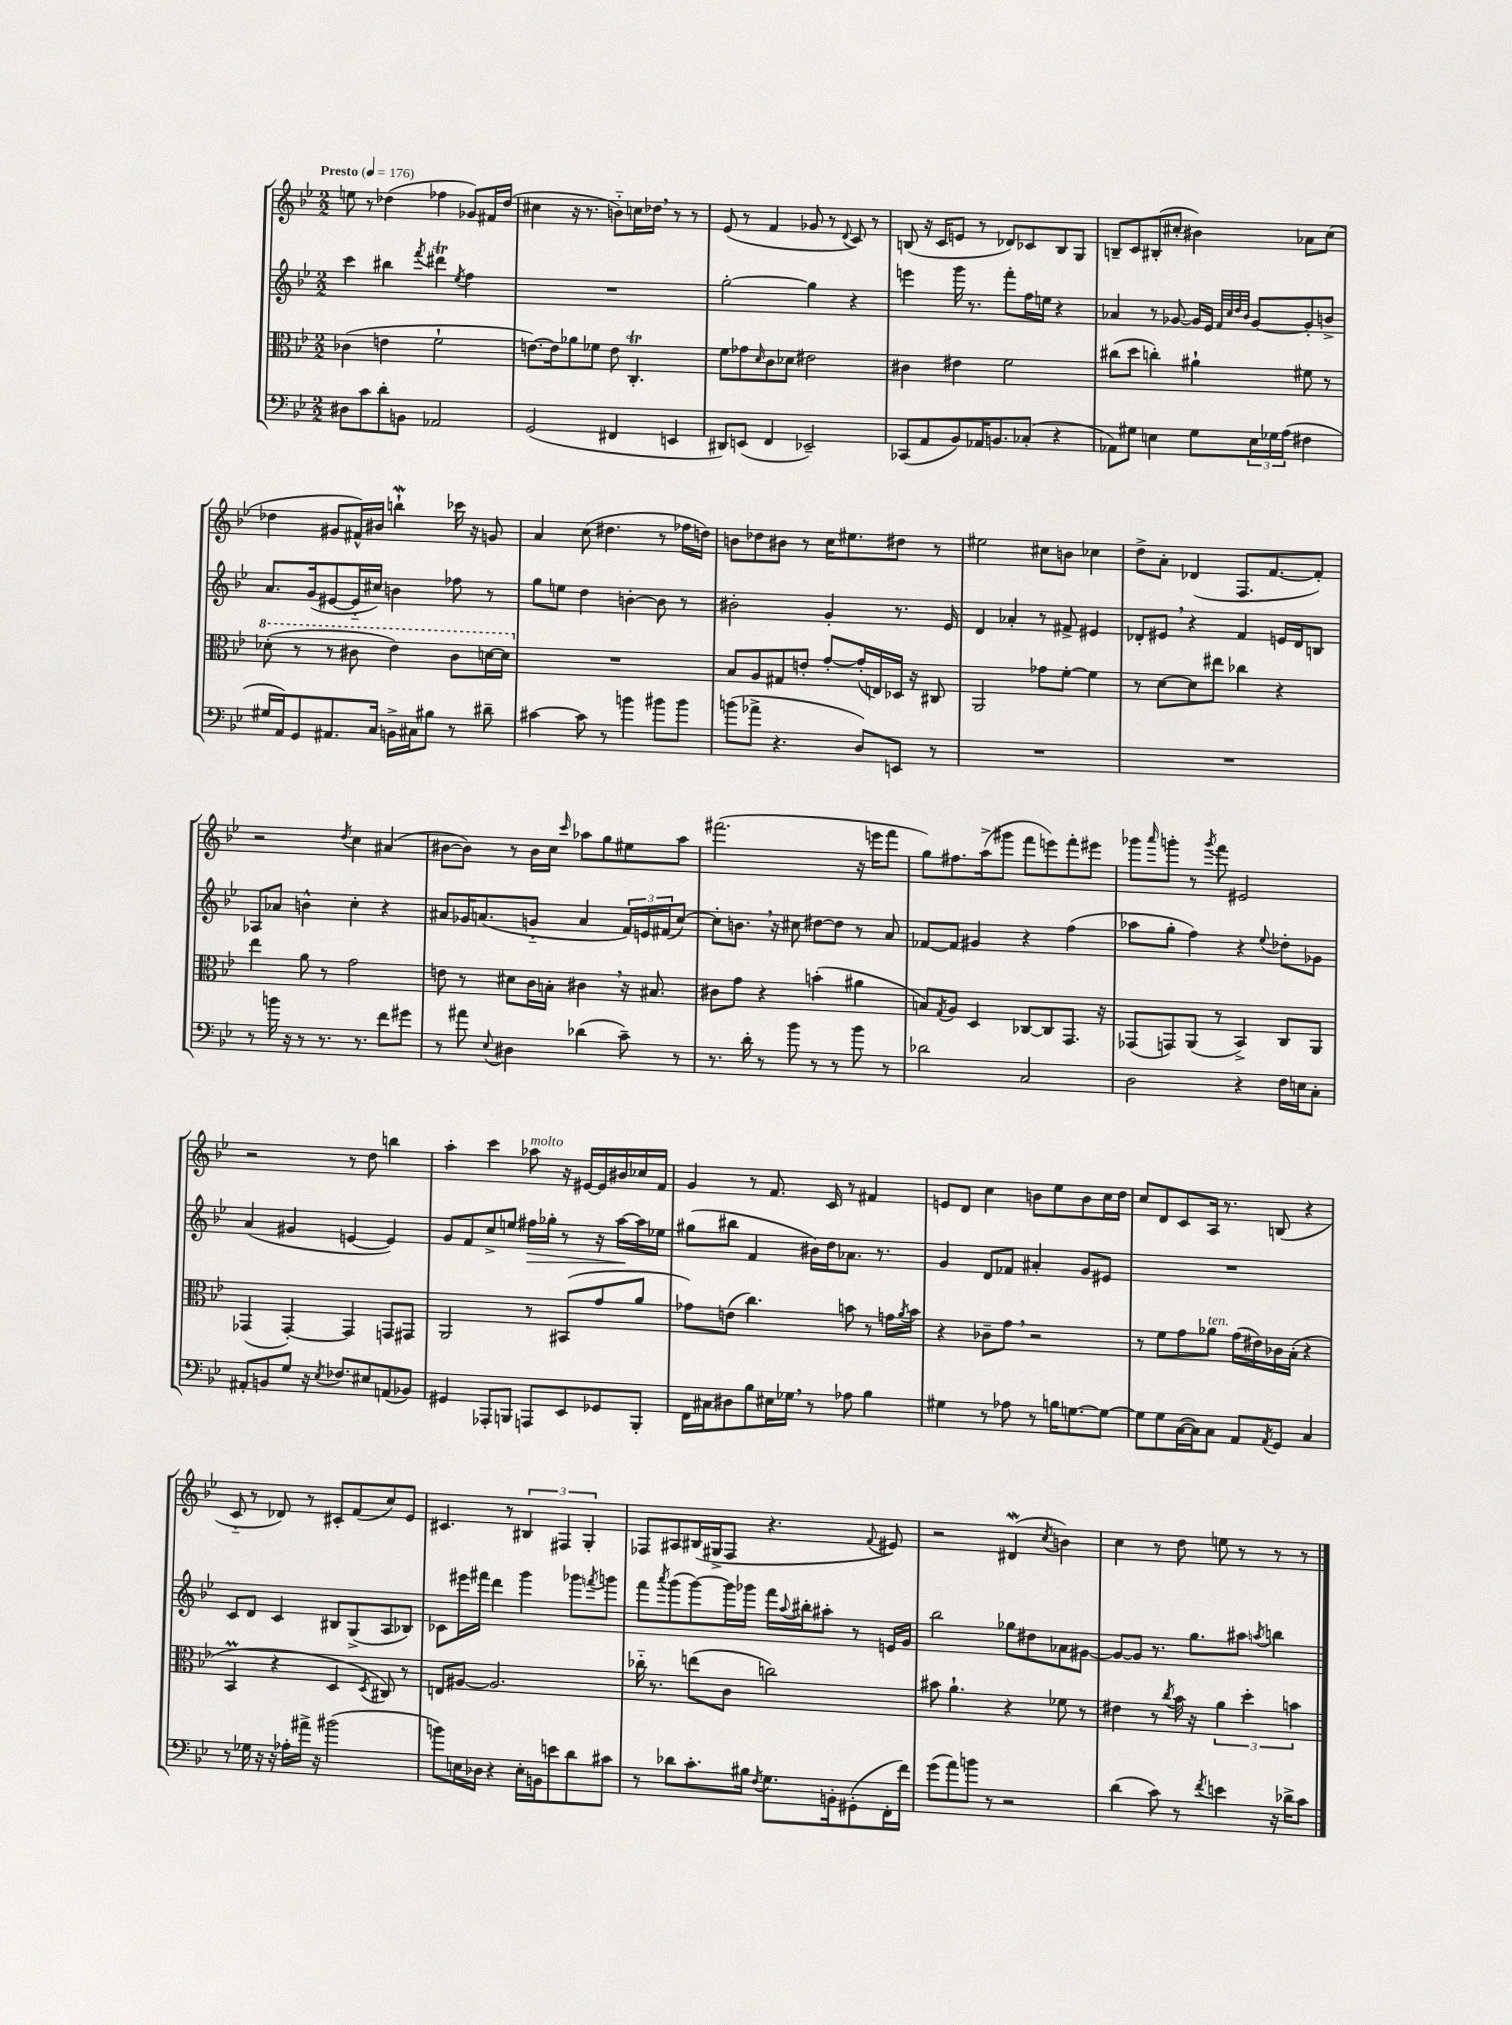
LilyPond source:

<<
\new StaffGroup <<
\new Staff = "s0" {
    \clef treble \key bes \major \numericTimeSignature \time 2/2 \tempo "Presto" 4 = 176
    e''8 r8 des''4( fes''4 ges'8) fis'16 des''16( |
    cis''4 r16 r8. b'8-_) c''16 des''16 \breathe r8 r8 |
    ees'8( r8 f'4 ges'8 r8 \appoggiatura { d'8 } c'8) r8 |
    b8( r16 c'16 e'8 r8 des'8) ces'8 b8 g8 |
    b8-- c'8 bis8-.( cis''8-. bis'4) aes'8 cis''8( |
    des''4 gis'8 fis'16-^) bis'16 b''4-!\mordent ces'''16 r16 g'8 |
    a'4 c''8( dis''4. r8 fes''16 d''16) |
    b'8 des''8 bis'8 r8 c''16 eis''8. dis''8 r8 |
    eis''2 cis''8 b'8 ces''4 |
    d''8-> a'8-. des'4( f8. f'8.~ f'8-.) |
    r2 \acciaccatura { d''8 } c''4 ais'4( |
    bis'8~ bis'8) r8 bis'16 c''16 \grace { c'''16 } aes''8 g''8 eis''8 aes''8 |
    fis'''2.( r16 e'''16 fis'''8 |
    g''8) fis''8. a''16->( gis'''8 f'''8 e'''8) f'''8-. eis'''8 |
    ges'''8 \grace { a'''16 } g'''8-. r8 \acciaccatura { g'''8 } f'''8 eis'2 |
    r2 r8 d''8 b''4 |
    a''4-. c'''4 aes''8^\markup { \italic "molto" } r16 eis'16~ eis'16 bis'16 ces''16 f'16 |
    g'4 r8 f'8. c'16 r8 fis'4 |
    e'8 d'8 c''4 b'8 ees''8 b'8 c''16 d''16 |
    c''8 d'8 c'8 a16 r8. b8( r4 |
    c'8-_ r8 des'8) r8 cis'8-. f'8( c''8) ees'8 |
    cis'4. r8 \tuplet 3/2 { bis4 fis4 g4-. } |
    fes8 ais8 bis16( gis16-> fes8 r4. \appoggiatura { f'8 } eis'8) |
    r2 dis'4\mordent( \acciaccatura { c''8 } b'4) |
    c''4 r8 d''8 e''8 r8 r8 r8 \bar "|." |
}
\new Staff = "s1" {
    \clef treble \key bes \major \numericTimeSignature \time 2/2
    c'''4 bis''4 \acciaccatura { f'''8 } dis'''4\trill \acciaccatura { ees''8 } f''4 |
    R1 |
    g''2~-. g''4 r4 |
    e'''4 g'''16 r8. f'''8-. f''16 e''16 r4 |
    aes'4 r8 ges'8~ ges'16 ees'16 \grace { f'32 c''32 d''32 bes'32 } ges'8~ ges'8-. b'8-> |
    a'8. g'16( eis'8~ eis'16-_ cis''16) b'4 fes''8 r8 |
    g''8 e''8 d''4 b'4~-. b'8 r8 |
    bis'2-. g'4-. r8. ees'16 |
    d'4 aes'4-. r8 fis'8-> eis'4 |
    des'8-. eis'8 \breathe r4 f'4 e'16 des'16 b8 |
    aes8 aes'8 b'4-^ c''4-. r4 |
    ais'8 ges'16 a'8.( g'8-_ a'4 \tuplet 3/2 { f'16) e'16 fis'16( } c''8~) |
    c''8-. b'8. \breathe r16 cis''8 dis''8~ dis''8 r8 a'8 |
    fes'8~ fes'8 gis'4 r4 f''4( |
    aes''8 g''8-. f''4) r4 \appoggiatura { ees''8 } des''8-. ges'8 |
    a'4( gis'4 e'4~ e'4) |
    g'8 f'8 c''8-> e''8 fis''16\> ges''16-. r8 r16 a''16~\! a''16 ees''16 |
    gis''8( bis''8 f'4 bis'16) d''16 aes'8. r8. |
    g'4 d'8 fes'8 ais'4-. g'8 eis'8 |
    R1 |
    c'8 d'8 c'4 bis8 g8->( a8 bes8) |
    ces'8 eis'''16 fis'''16 d'''4 g'''4 ges'''8 \acciaccatura { f'''8 } g'''8 |
    f'''8 \acciaccatura { a'''8 } g'''8( g'''8~) g'''16 ges'''16 f'''16 \appoggiatura { a''8 } bis''16-. ais''8-. r8 e'16 g'16 |
    bes''2 ges''8 dis''8 aes'8 gis'8~ |
    gis'8~ gis'8 r8. g''8. ais''8 \acciaccatura { a''8 } b''4 \bar "|." |
}
\new Staff = "s2" {
    \clef alto \key bes \major \numericTimeSignature \time 2/2
    ces'4( e'4 f'2-! |
    e'8.~) e'16 aes'8 fes'8 e'8 c4.-.\trill |
    f'8 ges'8 \grace { d'16 } c'8 des'8 eis'2 |
    cis'4 eis'4 f'2 |
    cis''8( d''8 c''4-.) ais'4-! fis'8 r8 |
    \ottava #1 des''8-.( r8 r8 cis''8 ees''4) cis''8 d''16~ d''16 \ottava #0 |
    R1 |
    bes8 a8 gis8 e'8-. g'8~-. g'16-.( e16) des16 r16 cis8 |
    a,2 ges'8 f'8~-. f'4 |
    r8 d'8~ d'8 eis''8 ces''4 r4 |
    ees''4 a'8 r8 g'2 |
    e'8 r8 dis'8 c'16 b16-. cis'4 \breathe r16 bis8. |
    cis'8 g'8 r4 b'4-.( ais'4 |
    b8) \acciaccatura { g8 } a8 d4 ces8~ ces8 g,8. r16 |
    ges,8( g,8) a,8( r8 bes,4->) c8 a,8 |
    ges,4( ges,4~-.) ges,4 g,8 gis,8 |
    a,2 r8 bis,8( g'8 a'8 |
    ges'8) e'8( c''4.) b'8 r8 g'16 \acciaccatura { a'8 } b'16 |
    r4 ces'8-- g'8 \breathe r2 |
    r8 f'8 g'8 aes'8^\markup { \italic "ten." } g'16( eis'16) ces'16 bes16-.( r4 |
    bes,4\prall r4 d4 \acciaccatura { d8 } cis8) r8 |
    e8 ais8~ ais2. |
    ces''16-_ r8. e''8( c'8 c''2) |
    bis'8 a'4.-! r4 fes'8 r8 |
    eis'4 r8 \acciaccatura { c''8 } bes'16 r16 \tuplet 3/2 { a'4 d''4-. b'4 } \bar "|." |
}
\new Staff = "s3" {
    \clef bass \key bes \major \numericTimeSignature \time 2/2
    dis8 c'8 d'8-. b,8 aes,2 |
    g,2( fis,4 e,4 |
    dis,8) e,8( f,4 ees,2--) |
    ces,8( a,8 bes,8) aes,16 b,8. ces8-.( r4 |
    aes,8) gis8 e4 gis8 \tuplet 3/2 { e16 ges16 a16( } fis4 |
    gis16 a,16) g,8 ais,8. c16 b,16-> cis16 bis8 r8 dis'8-- |
    cis'4~ cis'8 r8 b'4 bis'8 bis'8 |
    b'8( aes'8-> r4. d8) e,8 r8 |
    R1 |
    R1 |
    r8 b'16 r16 r8 r8. r8. f'8 gis'8 |
    r8 ais'8 \appoggiatura { ees8 } dis4 des'4( c'8--) r8 |
    r8. d'16-. r8 bes'8 r8 r8 bes'8 r8 |
    des'2 c2 |
    d2 r4 f16 e16 c8-. |
    ais,8-. b,8 g8 r16 \acciaccatura { ees8 } fes8. eis8 a,8( bes,8) |
    gis,4 aes,,8-. b,,8 a,,8 ees,8 ges,8 b,,8-. |
    f,16 cis16 dis8 bes8 eis16 ges16 \breathe r8 aes8 bes4 |
    gis4 r8 aes8 r8 b16 g8.~ g8~ |
    g8 g8 c16~( c16) c8 a,8 \acciaccatura { a,8 } g,8 c4 |
    r8 ges16 r16 r16 aes16-. ais'16-> r16 bis'2( |
    b'8) e16 des16 r4 e16-. b,16 e'8 d'8 cis'8 |
    r8 des'8 c'8.-. bis16 \acciaccatura { f8 } g8. b,16-. gis,8-.( f,16-. f'16) |
    g'8( a'8) b'8 r8 r2 |
    d'4( c'8) r8 \acciaccatura { f'8 } e'4 r16 des'16-> c'8 \bar "|." |
}
>>
>>
\layout { \context { \Score \remove "Bar_number_engraver" } }
